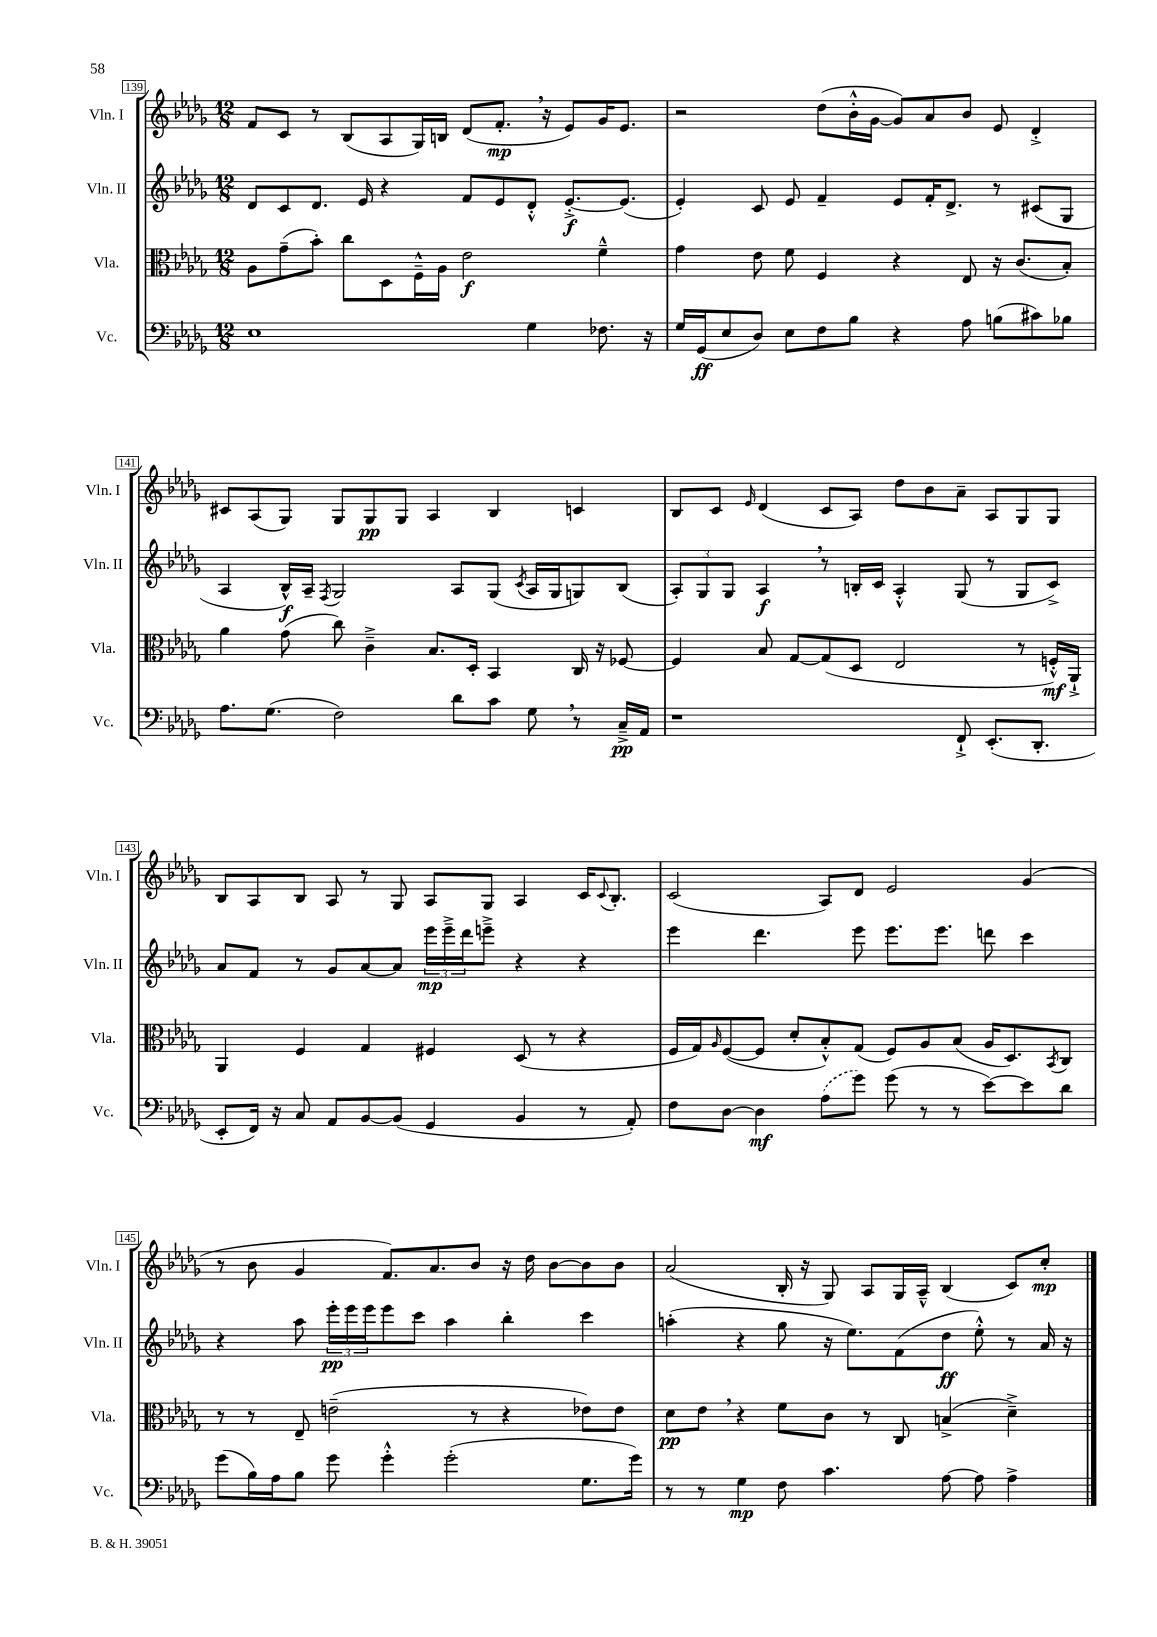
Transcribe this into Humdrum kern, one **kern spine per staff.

**kern	**kern	**kern	**kern
*staff4	*staff3	*staff2	*staff1
*clefF4	*clefC3	*clefG2	*clefG2
*k[b-e-a-d-g-]	*k[b-e-a-d-g-]	*k[b-e-a-d-g-]	*k[b-e-a-d-g-]
*M12/8	*M12/8	*M12/8	*M12/8
1E-	8A-	8d-	8f
.	(8g-~	8c	8c
.	8b-')	8.d-	8r
.	8cc	.	(8B-
.	.	16e-	.
.	8D-	4r	8A-
.	16F~^^	.	16G-)
.	16A-	.	16B
.	2e-	8f	(8d-
.	.	8e-	8.f'
4G-	.	8d-'^^	.
.	.	.	16r
.	.	[8.e-'^	8e-)
8.F-	4f~^^	.	16g-
.	.	(8.e-]	8.e-
16r	.	.	.
=	=	=	=
16G-	4g-	4e-')	2r
(16GG-	.	.	.
8E-	.	.	.
8D-)	8e-	8c	.
8E-	8f	8e-	.
8F	4F	4f~	(8dd-
8B-	.	.	16b-'^^
.	.	.	[16g-
4r	4r	8e-	8g-])
.	.	16f'	8a-
.	.	8.d-^	.
8A-	8E-	.	8b-
(8B	16r	8r	8e-
.	(8.c	.	.
8c#)	.	(8c#	4d-'^
8B-	8B-')	8G-	.
=	=	=	=
8.A-	4a-	4A-	8c#
.	.	.	(8A-
(8.G-	.	.	.
.	(8g-	16B-^^)	8G-)
.	.	16A-~	.
.	.	8qF	.
2F)	8cc)	2G-	8G-
.	4c~^	.	8G-
.	.	.	8G-
.	8.B-	.	4A-
8d-	.	8A-	.
.	16D-'	.	.
8c	4BB-	(8G-	4B-
.	.	8qc	.
8G-	.	16A-	.
.	.	16G-	.
8r	16C	8G)	4c
.	16r	.	.
16C~^	[8F-	(8B-	.
16AA-	.	.	.
=	=	=	=
1r	4F-]	12A-')	8B-
.	.	12G-	.
.	.	.	8c
.	.	12G-	.
.	.	.	16qqe-
.	8B-	4A-	(4d-
.	[8G-	.	.
.	(8G-]	8r	8c
.	8D-	16B'	8A-)
.	.	16c	.
.	2E-	4A-'^^	8dd-
.	.	.	8b-
8FF`^	.	(8G-	8a-~
(8.EE-'	.	8r	8A-
.	8r	8G-	8G-
8.DD-'	.	.	.
.	16F'^^)	8c^)	8G-
.	16AA-`^	.	.
=	=	=	=
8EE-'	4AA-	8a-	8B-
16FF)	.	8f	8A-
16r	.	.	.
8C	4F	8r	8B-
8AA-	.	8g-	8A-
[8BB-	4G-	[8a-	8r
(8BB-]	.	8a-]	8G-
4GG-	4F#	24eee-	8A-
.	.	24eee-~^	.
.	.	24ddd-	.
.	.	8eee~^	8G-
4BB-	(8D-	4r	4A-
.	8r	.	.
8r	4r	4r	16c
.	.	.	8qqc
.	.	.	8.B-'
8AA-')	.	.	.
=	=	=	=
8F	16F	4eee-	(2c
.	16G-)	.	.
.	16qqA-	.	.
[8D-	([8F	.	.
4D-]	8F]	4.ddd-	.
.	8d-'	.	.
(8A-	8B-'^^)	.	8A-)
8g-)	(8G-	8eee-	8d-
(8g-	8F)	8.eee-	2e-
8r	8A-	.	.
.	.	8.eee-	.
8r	(8B-	.	.
[8e-)	16A-	8ddd	.
.	8.D-)	.	.
8e-]	.	4ccc	(4g-
.	8qBB-	.	.
8d-	8C	.	.
=	=	=	=
(8g-	8r	4r	8r
16B-)	8r	.	8b-
16A-	.	.	.
8B-	8E-~	8aa-	4g-
8g-	(2e~	24eee-'	.
.	.	24eee-	.
.	.	24eee-	.
4g-'^^	.	8eee-	8.f)
.	.	8ccc	.
.	.	.	8.a-
(2g-'	.	4aa-	.
.	8r	.	8b-
.	4r	4bb-'	16r
.	.	.	16dd-
.	.	.	[8b-
8.G-	8e-)	4ccc	8b-]
.	8e-	.	8b-
16g-)	.	.	.
=	=	=	=
8r	8d-	(4aa'	(2a-
8r	8e-	.	.
4G-	4r	4r	.
8F	8f	8gg-	16B-'
.	.	.	16r
4.c	8c	16r	8G-)
.	.	8.ee-)	.
.	8r	.	8A-
.	8C	(8f	16G-
.	.	.	16A-~^^
[8A-	(4B^	8dd-	(4B-
8A-]	.	8ee-'^^)	.
4A-^	4d-~^)	8r	8c)
.	.	16a-	8cc'
.	.	16r	.
==	==	==	==
*-	*-	*-	*-
